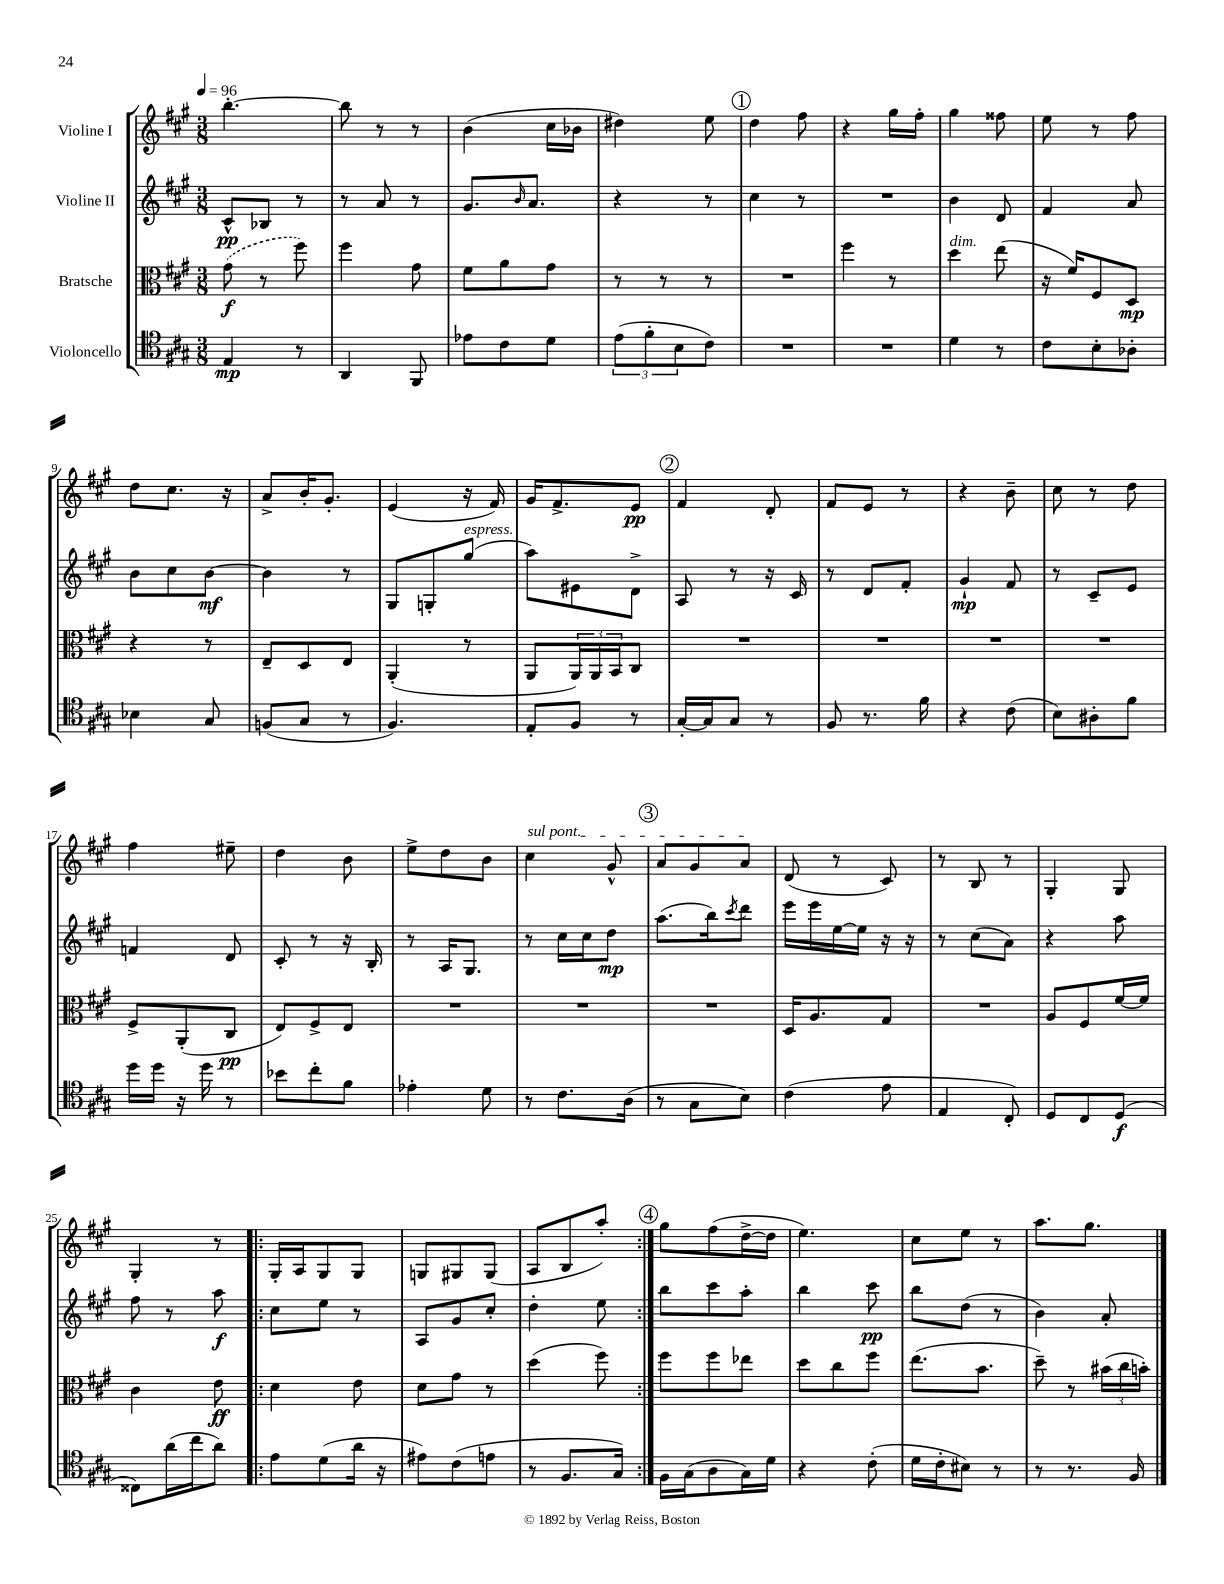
<<
\new StaffGroup <<
\new Staff = "s0" \with { instrumentName = "Violine I" } {
    \clef treble \key a \major \numericTimeSignature \time 3/8 \tempo 4 = 96
    b''4.~-. |
    b''8 r8 r8 |
    b'4( cis''16 bes'16 |
    dis''4) e''8 |
    \mark \markup { \circle "1" } d''4 fis''8 |
    r4 gis''16 fis''16-. |
    gis''4 fisis''8 |
    e''8 r8 fis''8 |
    d''8 cis''8. r16 |
    a'8-> b'16-. gis'8.-. |
    e'4( r16 fis'16) |
    gis'16 fis'8.-> e'8\pp |
    \mark \markup { \circle "2" } fis'4 d'8-. |
    fis'8 e'8 r8 |
    r4 b'8-- |
    cis''8 r8 d''8 |
    fis''4 eis''8-- |
    d''4 b'8 |
    e''8-> d''8 b'8 |
    \once \override TextSpanner.bound-details.left.text = \markup { \italic "sul pont." } cis''4\startTextSpan gis'8-^ |
    \mark \markup { \circle "3" } a'8 gis'8 a'8\stopTextSpan |
    d'8( r8 cis'8) |
    r8 b8 r8 |
    gis4-. gis8 |
    gis4-. r8 |
    \repeat volta 2 { gis16-. a16 gis8 gis8 |
    g8 gis8 gis8( |
    a8 b8 a''8-.) | }
    \mark \markup { \circle "4" } gis''8 fis''8( d''16~-> d''16 |
    e''4.) |
    cis''8 e''8 r8 |
    a''8. gis''8. \bar "|." |
}
\new Staff = "s1" \with { instrumentName = "Violine II" } {
    \clef treble \key a \major \numericTimeSignature \time 3/8
    cis'8-^\pp bes8 r8 |
    r8 a'8 r8 |
    gis'8. \grace { b'16 } a'8. |
    r4 r8 |
    \mark \markup { \circle "1" } cis''4 r8 |
    R4. |
    b'4 d'8 |
    fis'4 a'8 |
    b'8 cis''8 b'8~\mf |
    b'4 r8 |
    gis8 g8-. gis''8^\markup { \italic "espress." }( |
    a''8) eis'8 d'8-> |
    \mark \markup { \circle "2" } a8 r8 r16 cis'16 |
    r8 d'8 fis'8-. |
    gis'4-!\mp fis'8 |
    r8 cis'8-- e'8 |
    f'4 d'8 |
    cis'8-. r8 r16 b16-. |
    r8 a16 gis8. |
    r8 cis''16 cis''16 d''8\mp |
    \mark \markup { \circle "3" } a''8.( b''16) \acciaccatura { cis'''8 } d'''8 |
    e'''16 e'''16 e''16~ e''16 r16 r16 |
    r8 cis''8( a'8) |
    r4 a''8 |
    fis''8 r8 a''8\f |
    \repeat volta 2 { cis''8 e''8 r8 |
    a8 gis'8 cis''8-. |
    d''4-. e''8 | }
    \mark \markup { \circle "4" } b''8 cis'''8 a''8-. |
    b''4 cis'''8\pp |
    b''8 d''8( r8 |
    b'4) a'8-. \bar "|." |
}
\new Staff = "s2" \with { instrumentName = "Bratsche" } {
    \clef alto \key a \major \numericTimeSignature \time 3/8
    \once \slurDashed gis'8\f( r8 fis''8) |
    fis''4 gis'8 |
    fis'8 a'8 gis'8 |
    r8 r8 r8 |
    \mark \markup { \circle "1" } R4. |
    fis''4 r8 |
    d''4^\markup { \italic "dim." } e''8( |
    r16 fis'16) fis8 d8\mp |
    r4 r8 |
    e8-- d8 e8 |
    a,4-.( r8 |
    a,8 \tuplet 3/2 { a,16) a,16 b,16 } cis8 |
    \mark \markup { \circle "2" } R4. |
    R4. |
    R4. |
    R4. |
    fis8-> a,8-.( cis8\pp |
    e8) fis8-> e8 |
    R4. |
    R4. |
    \mark \markup { \circle "3" } R4. |
    d16 a8. gis8 |
    R4. |
    a8 fis8 fis'16~ fis'16 |
    cis'4 e'8\ff |
    \repeat volta 2 { d'4 e'8 |
    d'8 gis'8 r8 |
    d''4( fis''8) | }
    \mark \markup { \circle "4" } fis''8 fis''8 ees''8 |
    d''8 cis''8 fis''8 |
    e''8.( b'8. |
    d''8--) r8 \tuplet 3/2 { bis'16( cis''16 b'16-.) } \bar "|." |
}
\new Staff = "s3" \with { instrumentName = "Violoncello" } {
    \clef tenor \key a \major \numericTimeSignature \time 3/8
    e4\mp r8 |
    a,4 fis,8 |
    ees'8 cis'8 d'8 |
    \tuplet 3/2 { e'8( fis'8-. b8 } cis'8) |
    \mark \markup { \circle "1" } R4. |
    R4. |
    d'4 r8 |
    cis'8 b8-. aes8-. |
    bes4 gis8 |
    f8( gis8 r8 |
    fis4.) |
    e8-. fis8 r8 |
    \mark \markup { \circle "2" } gis16~-. gis16 gis8 r8 |
    fis8 r8. fis'16 |
    r4 cis'8( |
    b8) ais8-. fis'8 |
    d''16 d''16 r16 d''16 r8 |
    bes'8 cis''8-. fis'8 |
    ees'4-. d'8 |
    r8 cis'8. a16( |
    \mark \markup { \circle "3" } r8 gis8 b8) |
    cis'4( e'8 |
    e4 cis8-.) |
    d8 cis8 d8\f( |
    cisis8) a'16( cis''16 a'8) |
    \repeat volta 2 { e'8 d'8( a'16 r16 |
    eis'8) cis'8( e'8 |
    r8 fis8. gis16) | }
    \mark \markup { \circle "4" } fis16 gis16( a8 gis16) d'16 |
    r4 cis'8-.( |
    d'16 cis'16-. bis8) r8 |
    r8 r8. fis16 \bar "|." |
}
>>
>>
